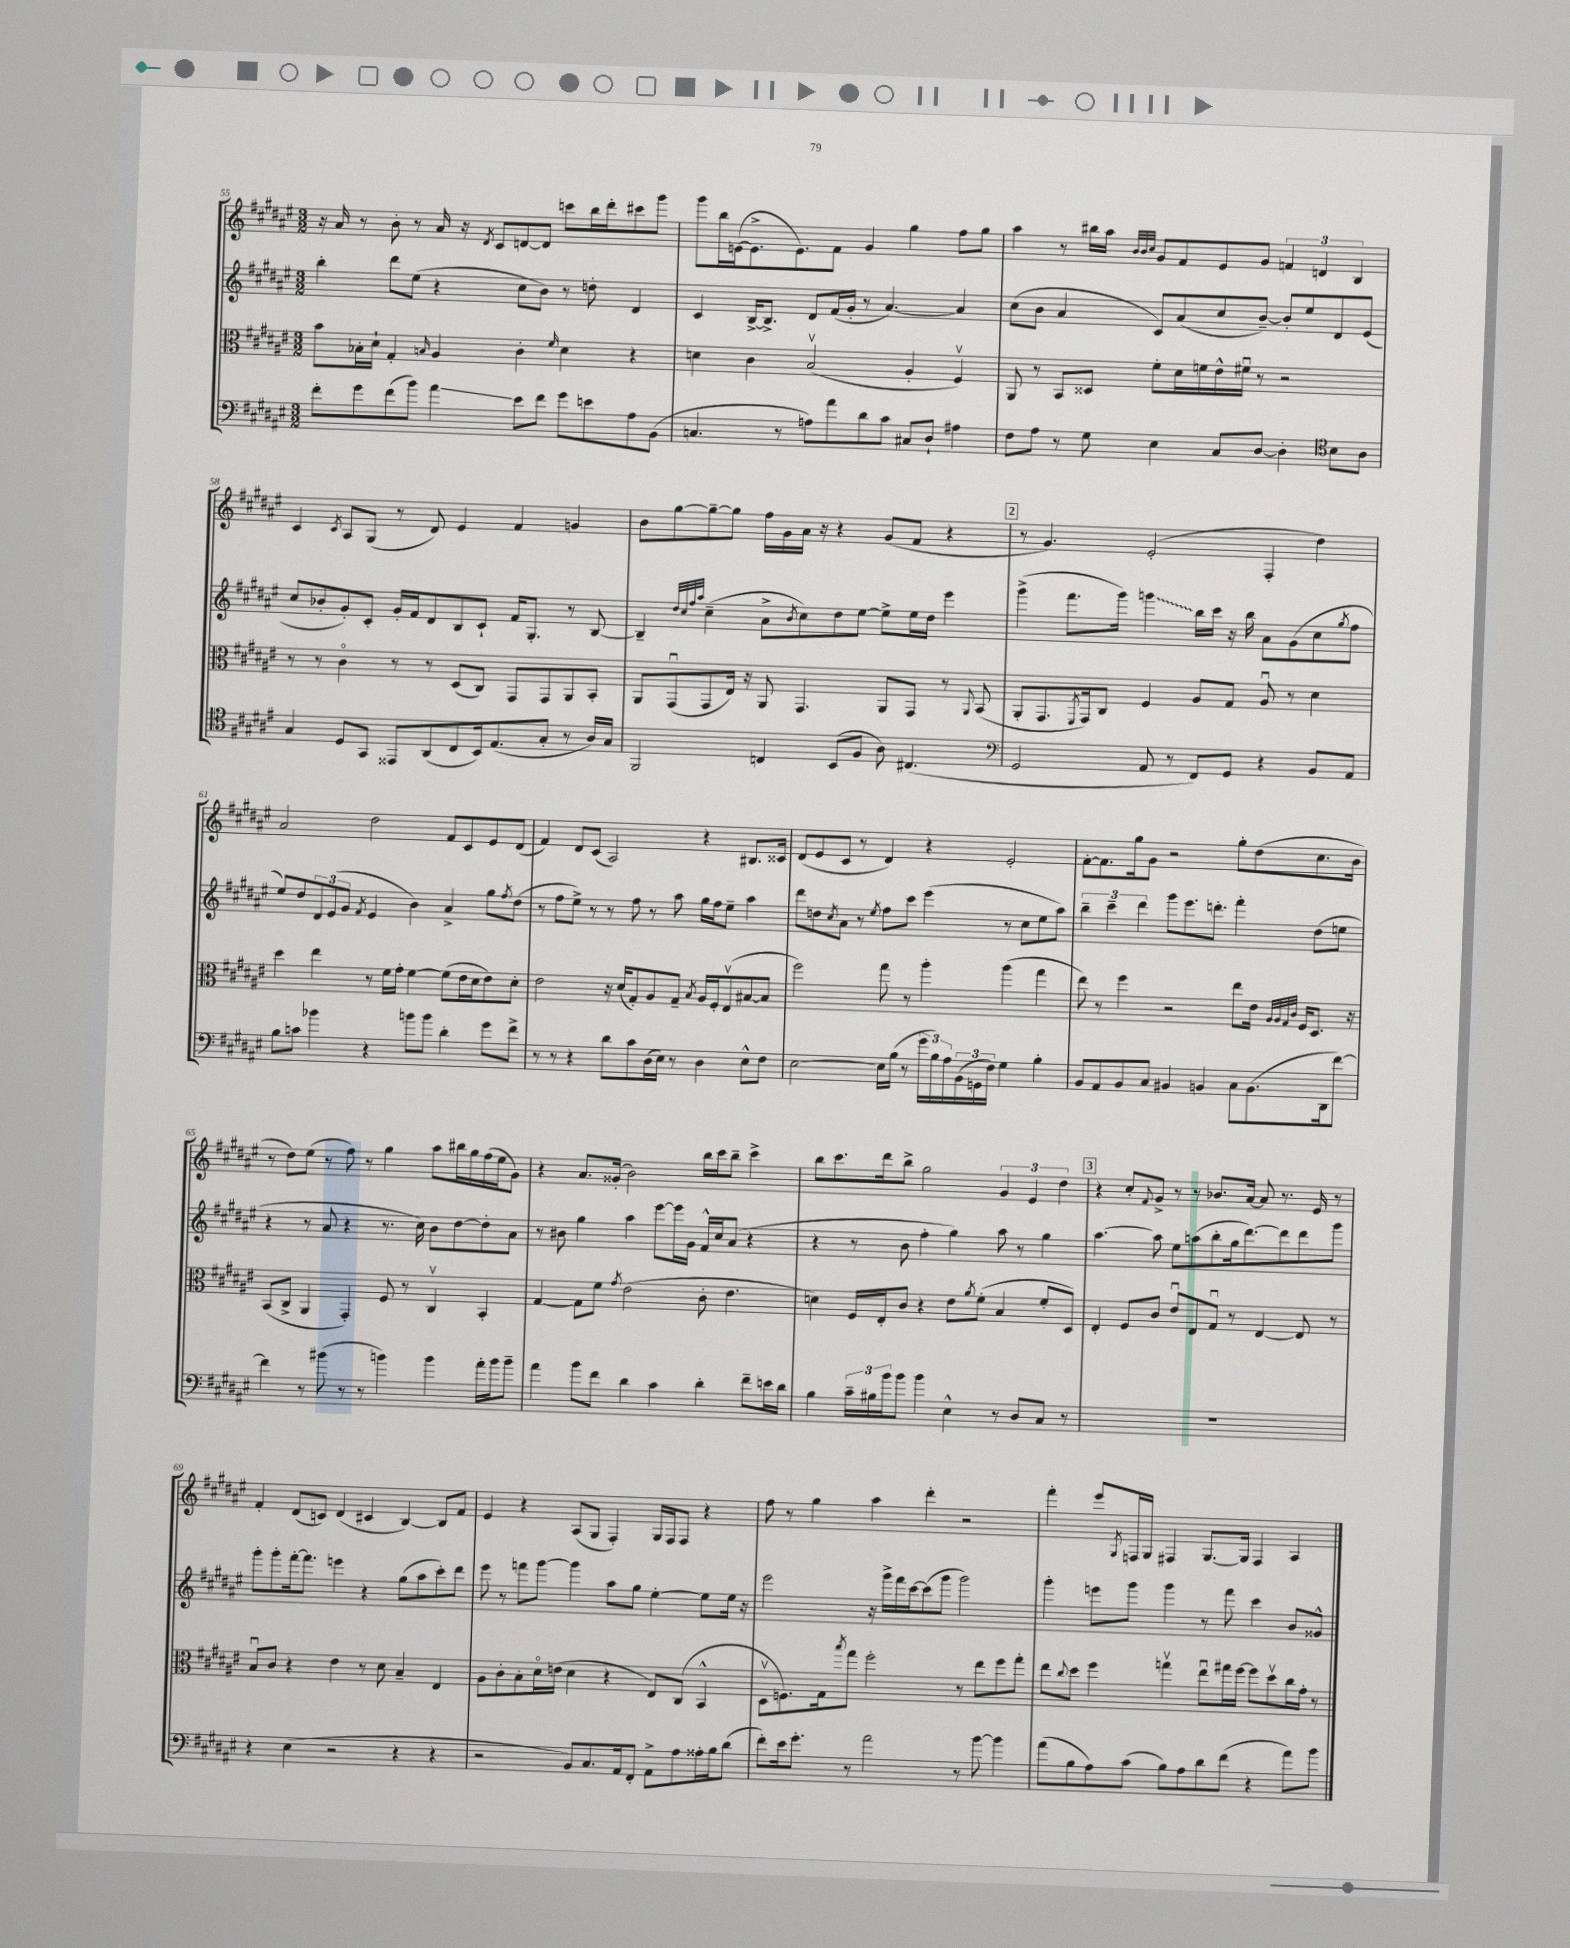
<<
\new StaffGroup <<
\new Staff = "s0" {
    \clef treble \key fis \major \numericTimeSignature \time 3/2
    r16 ais'16 r8 b'8-. r8 ais'16 r16 \acciaccatura { dis'8 } cis'8 d'8~ d'8 c'''8 b''16 dis'''16-. cis'''8 gis'''8 |
    gis'''8 b''16 e'16~( e'8.-> e'8.) fis'8 gis'4 gis''4 fis''8 gis''8 |
    ais''4 r8 bis''16 ais''16 \grace { b'32 b'32 cis''32 } gis'8 fis'8 eis'8 gis'8 \tuplet 3/2 { f'4 d'4 b4 } |
    cis'4 \acciaccatura { cis'8 } ais8 gis8( r8 dis'8) eis'4 fis'4 g'4 |
    b'8 gis''8~ gis''8~-- gis''8 fis''16 gis'16 ais'16 r16 r4 gis'8( fis'8 r4 |
    \mark \markup { \box "2" } r8 gis'4.) eis'2-.( fis4-. dis''4) |
    ais'2 dis''2 fis'8 cis'8 eis'8 dis'8( |
    fis'4) dis'8 cis'8( ais2) r4 bis8. cisis'16 |
    dis'8( eis'8 cis'8 r8 dis'4) r4 eis'2-. |
    fis'8~-. fis'8. gis''16 gis'8 r2 gis''8-. dis''8( cis''8. b'16 |
    r8 dis''8) eis''8( r8 fis''8) r8 gis''4 ais''8 bis''16 gis''16 fis''16( eis''16 gis'8) |
    r4 ais'8. gisis'16-.( b'2) b''16 cis'''16 b''8-- cis'''4-> |
    b''8 cis'''8. dis'''16 b''8-> gis''2 \tuplet 3/2 { gis'4 eis'4 dis''4 } |
    \mark \markup { \box "3" } r4 cis''8-. \appoggiatura { fis'8 } gis'8-> r8 r8 bes'8. ais'16~ ais'8 r8. eis'16 r8 |
    fis'4-. dis'8( c'8) dis'4( cis'4 b4~) b8 fis'8 |
    eis'4 r4 ais8( gis8 fis4-.) gis16 fis16 fis8 r4 |
    fis''8 r8 gis''4 ais''4 dis'''4-. r2 |
    fis'''4-. eis'''8 \acciaccatura { gis8 } f16 gis16 fis4 gis8.~ gis16 fis4 ais4 \bar "|." |
}
\new Staff = "s1" {
    \clef treble \key fis \major \numericTimeSignature \time 3/2
    b''4-. dis'''8 eis''8( r4 cis''8 b'8) r8 d''8-. dis'4 |
    cis'4 b16~-> b8.-> dis'8 fis'16( gis'16-. r8 ais'4.~) ais'4 |
    cis''8( b'8 ais'4 cis'8) ais'8( cis''8 b'8~--) b'8-. eis''8 dis'8 eis'8( |
    cis''8 bes'8-. gis'8-.) cis'8-. gis'16-. fis'16 dis'8 b8 cis'8-! fis'16 gis8.-. r8 b8~ |
    b4-- \grace { dis''32 cis''32 fis''32 ais''32 } cis''4--( ais'8-> \acciaccatura { b'8 } cis''8) dis''8 eis''8~ eis''8-> eis''16 dis''16 eis'''4 |
    \mark \markup { \box "2" } gis'''4->( fis'''8. gis'''16) \once \override Glissando.style = #'zigzag g'''4\glissando b''16 cis'''16 r16 b''16 ais'8 gis'8( cis''8 \acciaccatura { gis''8 } fis''8 |
    eis''8) dis''8 \tuplet 3/2 { dis'8 eis'8( gis'8 } \acciaccatura { fis'8 } eis'4 b'4) ais'4-> gis''8 \acciaccatura { fis''8 } dis''8( |
    r8 fis''8 eis''8->) r8 r8 fis''8 r8 ais''8 gis''16 fis''16 eis''8-- ais''4 |
    dis'''8 d''8 \acciaccatura { cis''8 } ais'8 r8 \acciaccatura { eis''8 } fis''8 cis'''8 eis'''4( r8 cis''8 eis''8 ais''8) |
    \tuplet 3/2 { b''4-- cis'''4-- dis'''4 } gis'''8 eis'''8. d'''8.-. fis'''4-. dis''8( e''8 |
    r4 r8 ais'8 r4 r8. cis''16) b'8 dis''8~ dis''8-. ais'8 |
    r8 bis'8 gis''4 ais''4 eis'''8~ eis'''16 gis'16 fis'16-^ cis''16 ais'8( r4 |
    r4 r8 b'8 fis''4-. gis''4) ais''8 r8 gis''4 |
    \mark \markup { \box "3" } ais''4.~ ais''8 eis''8 a''8( b''8-. gis''16 dis'''8.~) dis'''8 dis'''8 gis'''8 |
    gis'''8-. gis'''8-. fis'''16~-. fis'''8. e'''4 r4 gis''8( ais''8 cis'''8-.) dis'''8 |
    eis'''8 r8 f'''8 gis'''8~ gis'''4 ais''8 gis''8 eis''4~-. eis''8 eis''16 r16 |
    eis'''2 r16 gis'''16-> fis'''16 cis'''16~ cis'''8( gis'''8 gis'''2) |
    gis'''4-. e'''8 gis'''8 gis'''4 r8 fis'''8 cis'''4 b'8 gisis'8-^ \bar "|." |
}
\new Staff = "s2" {
    \clef alto \key fis \major \numericTimeSignature \time 3/2
    b'8 bes16-. dis'16-! gis4-. \grace { b16 } ais4 cis'4-. \grace { fis'16 } dis'4 r4 |
    d'4 cis'4 b2\upbow( ais4-. fis4\upbow) |
    ais,8 r8 b,8 disis8 fis'8-. dis'16 f'16 eis'16-^ fis'16\downbow r8 r2 |
    r8 r8 cis'4\flageolet r8 r8 dis8( cis8) gis,8 gis,8 ais,8 b,8-. |
    ais,8 gis,8\downbow( gis,8 eis16) r16 ais,8 gis,4. ais,8 gis,8 r8 \appoggiatura { ais,8 } b,8( |
    \mark \markup { \box "2" } ais,8-. gis,8. \acciaccatura { fis,8 } gis,16) cis8 fis4 ais8 gis8 ais8\downbow r8 dis'4 |
    dis''4 eis''4 r8 fis'16 gis'16-. fis'4~ fis'8( eis'16 dis'16 eis'8) dis'8-. |
    eis'2 r16 dis'16( gis8-.) ais8 gis8-- \acciaccatura { b8 } ais16 fis16-. eis8\upbow( bis8~ bis8 |
    fis''2) gis''8 r8 ais''4-. ais''4( gis''4 |
    eis''8) r8 fis''4 r2 eis''8 eis'16 \grace { ais32 ais32 gis32 cis'32 } fis16 dis8. r16 |
    b,8( cis8-> ais,4 gis,4-.) fis8 r8 cis4\upbow b,4-. |
    gis4~ gis8 fis'8 \acciaccatura { gis'8 } eis'2( cis'8-. eis'4. |
    d'4) fis16 eis16-. cis'8 r4 eis'8 \acciaccatura { ais'8 } fis'8-.( b4 fis'8-. dis8) |
    \mark \markup { \box "3" } eis4-. fis8 cis'8 eis'8\downbow eis8 gis8\downbow r8 eis4~ eis8 r8 |
    b8\downbow cis'8 r4 eis'4 r8 dis'8 b4-- eis4 |
    ais8 cis'8-. b8-. dis'16\flageolet e'16( dis'4 r4 eis8) cis8( b,4-^ |
    dis8\upbow f8.) gis16 \acciaccatura { b''8 } gis''8 fis''2-. r8 eis''8 fis''8 gis''8-. |
    eis''8 \appoggiatura { cis''8 } dis''8 fis''4 g''4\upbow eis''8\downbow gis''16 fis''16~ fis''8 dis''8\upbow cis''16 gis'16-. r8 \bar "|." |
}
\new Staff = "s3" {
    \clef bass \key fis \major \numericTimeSignature \time 3/2
    fis'8-. gis'8 fis'8( b'8) ais'4\glissando eis'8 fis'8 gis'8 e'8 ais8 b,8( |
    c4. r8 a8) ais'8 dis'8 cis'8 cis8 dis8-! ais4 |
    fis8 ais8 r8 gis8 eis4 cis8 dis8~ dis4-. \clef tenor b8 ais8 |
    gis4 dis8 gis,8 eisis,8 ais,8( cis8 b,16) eis8.( gis8-. r8 ais16) gis16 |
    fis,2 c4 b,8( fis8 ais8) cis4.( |
    \mark \markup { \box "2" } \clef bass gis,2 ais,8 r8 fis,8) gis,8 r4 b,8 ais,8 |
    b8 c'8 bes'4 r4 b'8 b'8 dis'4-. gis'8 fis'8-> |
    r8 r8 r4 dis'8 cis'8 dis16( eis16) r8 dis4 eis8-^ fis8 |
    eis2~ eis16 b16( r8 \tuplet 3/2 { gis'16 b16) ais16 } \tuplet 3/2 { b,16( g,16 fis16) } gis4 b4-. |
    b,8 ais,8 b,8 cis8 bis,4 b,4 cis8 b,8.( dis,16 fis'8~) |
    fis'4 r8 bis'8( r8 r8 b'4) b'4 ais'16-. b'16 b'8-- |
    ais'4 b'8 fis'8 dis'4 cis'4 dis'4-. fis'8-- e'16 dis'16 |
    b4 \tuplet 3/2 { cis'16-- bis16 b'16 } b'8 b'4 eis4-^ r8 dis8 cis8 r8 |
    \mark \markup { \box "3" } R1. |
    r4 eis4( r2 r4 r4 |
    r2 b,8) cis8. ais,16 fis,8-. ais,8-> ais8 aisis16-. b16 dis'8( |
    fis'8-.) eis'16 gis'8.-. r8 ais'2 r8 b'8~ b'4 |
    ais'8( b8 ais8) cis'8( b8) ais8 dis'8 fis'8( r4 ais'8) b'8 \bar "|." |
}
>>
>>
\layout { \context { \Score currentBarNumber = #55 } }
